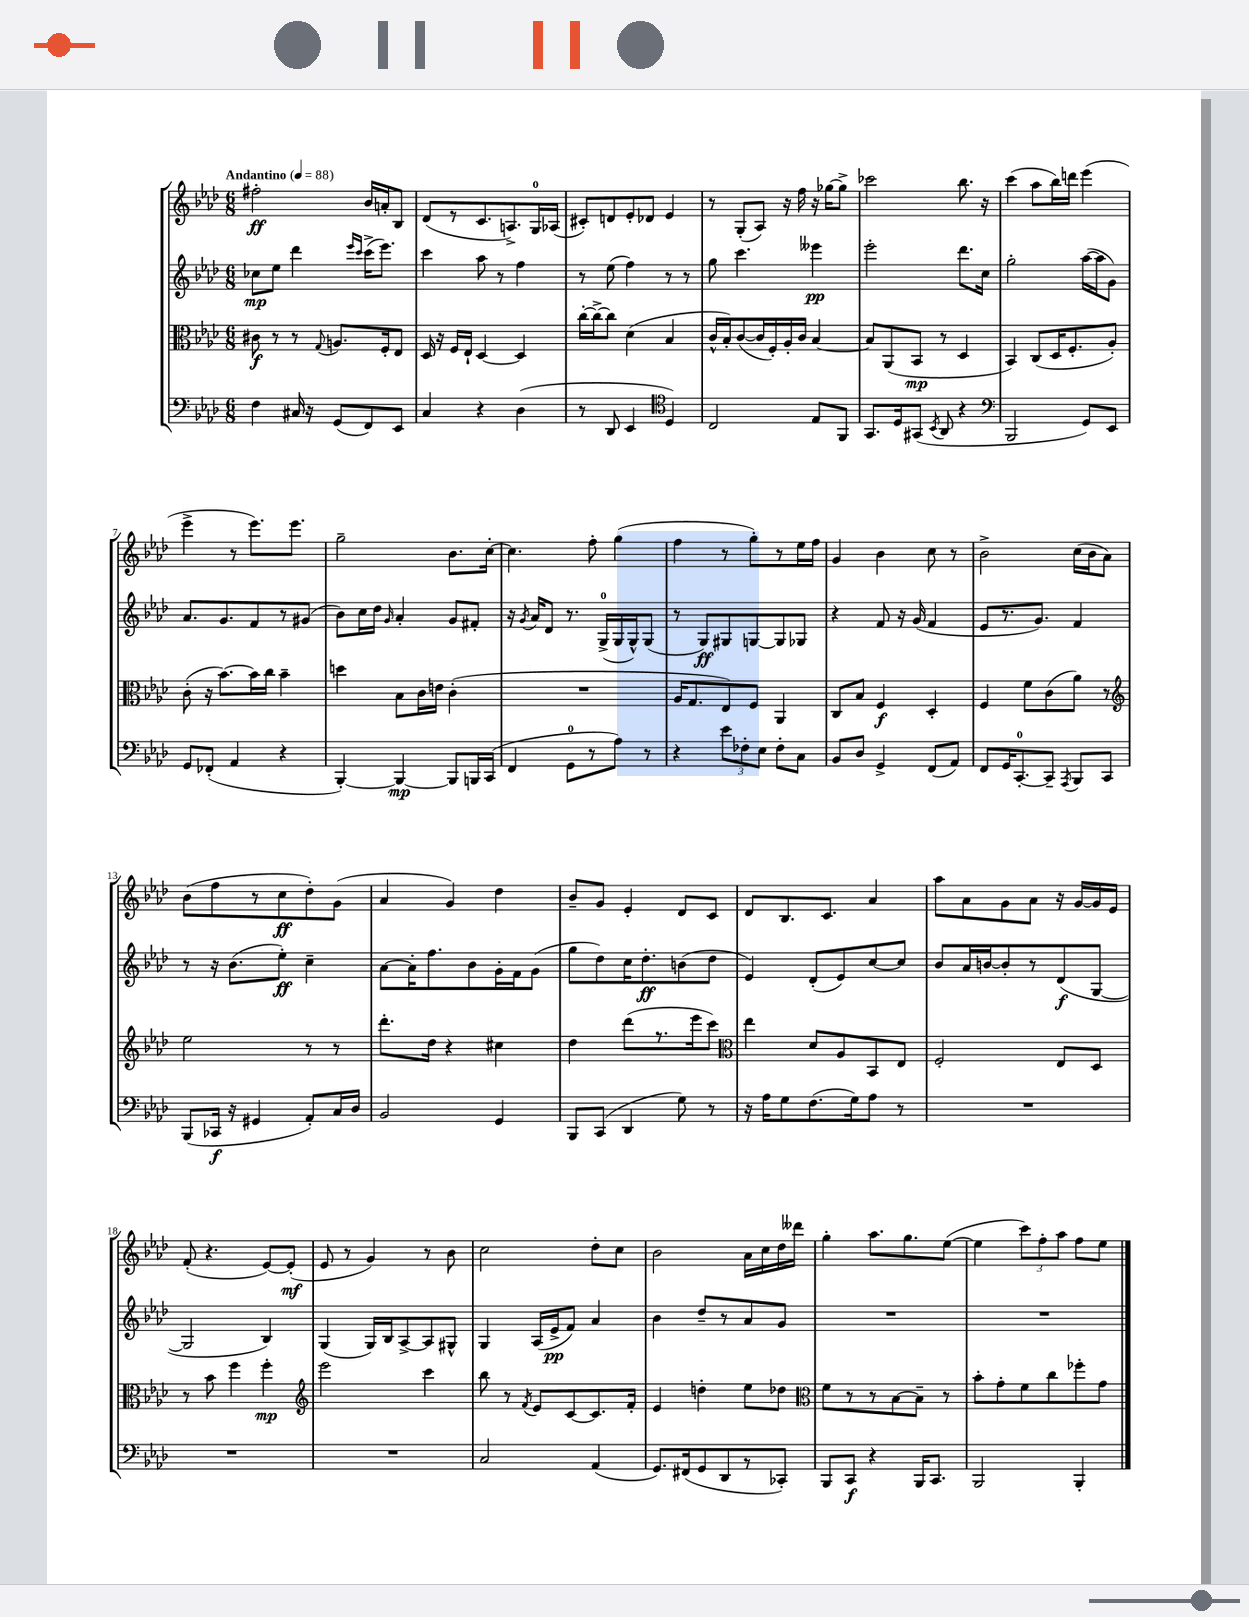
<<
\new StaffGroup <<
\new Staff = "s0" {
    \clef treble \key aes \major \numericTimeSignature \time 6/8 \tempo "Andantino" 4 = 88
    \autoBeamOff fis''2-.\ff bes'16[ a'16-. bes8] |
    des'8[( r8 c'8. a8.->) g16-0 aes16]( |
    cis'8[-.) d'8 ees'8-. des'8] ees'4 |
    r8 g8[-.( aes8]) r16 f''16 r16 ges''16[~ ges''8]-> |
    ces'''2 bes''8. r16 |
    c'''4( aes''8[ bes''16) d'''16] ees'''4( |
    ees'''4-> r8 ees'''8.[) ees'''8.] |
    g''2-- bes'8.[ c''16]~-. |
    c''4. f''8-. g''4( |
    f''4 r8 g''8[-.) r8 ees''16 f''16] |
    g'4 bes'4 c''8 r8 |
    bes'2-> c''16[( bes'16 aes'8]) |
    bes'8[( f''8 r8 c''8\ff des''8-.) g'8]( |
    aes'4 g'4) des''4 |
    bes'8[-- g'8] ees'4-. des'8[ c'8] |
    des'8[ bes8. c'8.] aes'4 |
    aes''8[ aes'8 g'8 aes'8] r16 g'16[~ g'16 ees'16] |
    f'8-.( r4. ees'8[~) ees'8]-.\mf( |
    ees'8 r8 g'4) r8 bes'8 |
    c''2 des''8[-. c''8] |
    bes'2 aes'16[ c''16 des''16 deses'''16] |
    g''4-. aes''8.[ g''8. ees''8]~( |
    ees''4 \tuplet 3/2 { c'''8[) f''8-. aes''8] } f''8[ ees''8] \bar "|." |
}
\new Staff = "s1" {
    \clef treble \key aes \major \numericTimeSignature \time 6/8
    \autoBeamOff ces''8[\mp ees''8] des'''4 \grace { ees'''16[ c'''16] } c'''16[->( ees'''8.]) |
    c'''4 aes''8 r8 f''4 |
    r8 ees''8( f''4) r8 r8 |
    g''8 c'''4. eeses'''4\pp |
    ees'''2-. des'''8.[ c''16] |
    g''2-. aes''16[~( aes''16 g'8]) |
    aes'8.[ g'8. f'8 r8 gis'8]( |
    bes'8[) c''16 des''16] \grace { g'16 } aes'4-. g'8[ fis'8]-. |
    r16 \acciaccatura { g'8 } aes'16[ des'8] r8. g16[-0->( g16 g16-^) g8]( |
    r8 g8[\ff) gis8 g8~ g8 ges8] |
    r4 f'8 r16 g'16( f'4 |
    ees'8[ r8. g'8.]) f'4 |
    r8 r16 bes'8.[( ees''8]-.\ff) c''4-- |
    aes'8[~ aes'16-. f''8. bes'8 g'16-. f'16 g'8]( |
    g''8[ des''8) c''16 des''8.-.\ff b'8( des''8] |
    ees'4) des'8[-.( ees'8) c''8~ c''8] |
    bes'8[ aes'16 b'16~ b'8-. r8 des'8\f( g8]~ |
    g2 bes4) |
    g4( g16[) bes16 aes8~-> aes8 gis8]-^ |
    g4 aes16[( ees'16->\pp f'8]) aes'4 |
    bes'4 des''8[-- r8 aes'8 g'8] |
    R2. |
    R2. \bar "|." |
}
\new Staff = "s2" {
    \clef alto \key aes \major \numericTimeSignature \time 6/8
    \autoBeamOff cis'8\f r8 r8 \appoggiatura { g8 } a8.[ f16-. ees8] |
    des16 r16 f16[ ees16]-! des4~ des4 |
    c''16[~-. c''16~-> c''8] des'4( bes4 |
    c'16[-^ bes16-.) c'8~( c'16 f16-.) aes16-. c'16] bes4~ |
    bes8[ aes,8( bes,8]\mp r8 des4 |
    bes,4) c8[( des16 f8.-. aes8]-.) |
    c'8-.( r16 bes'8.[~) bes'16 c''16] bes'4-- |
    d''4 bes8[ c'16 e'16] c'4-.( |
    R2. |
    aes16[ g8. ees8) f8] aes,4 |
    c8[ bes8] f4\f des4-. |
    f4 f'8[ c'8( aes'8]) r8 |
    \clef treble ees''2 r8 r8 |
    des'''8.[-. des''16] r4 cis''4 |
    des''4 des'''8[( r8. ees'''16 c'''8]) |
    \clef alto ees''4 des'8[ aes8 bes,8 ees8] |
    f2-. ees8[ des8] |
    r8 bes'8 f''4 f''4-.\mp |
    \clef treble ees'''2 c'''4 |
    bes''8 r8 \acciaccatura { f'8 } ees'8[ c'8~ c'8. f'16]-. |
    ees'4 d''4-. ees''8[ des''8] |
    \clef alto f'8[ r8 r8 bes8~ bes8]-- r8 |
    bes'8[-. g'8-. f'8 c''8 fes''8-. g'8] \bar "|." |
}
\new Staff = "s3" {
    \clef bass \key aes \major \numericTimeSignature \time 6/8
    \autoBeamOff f4 cis16 r16 g,8[( f,8) ees,8] |
    c4 r4 des4( |
    r8 des,8 ees,4 \clef tenor des4) |
    c2 ees8[ f,8] |
    g,8.[ des16 gis,8]( \acciaccatura { bes,8 } aes,8 r4 |
    \clef bass bes,,2 g,8[) ees,8] |
    g,8[ fes,8]-.( aes,4 r4 |
    bes,,4~-.) bes,,4~\mp bes,,8[ b,,16 c,16]( |
    f,4 g,8[-0 r8 aes8]) r8 |
    r4 \tuplet 3/2 { ees'8[ fes8-. ees8] } fes8[-. c8] |
    bes,8[ des8] g,4-> f,8[( aes,8]) |
    f,8[ g,16 c,8.-0~-. c,8]-- \acciaccatura { aes,,8 } bes,,8[ c,8] |
    bes,,8[( ces,16]\f r16 gis,4 aes,8[-.) c16 des16] |
    bes,2 g,4 |
    bes,,8[ c,8]( des,4 g8) r8 |
    r16 aes16[ g8 f8.( g16) aes8] r8 |
    R2. |
    R2. |
    R2. |
    c2 aes,4( |
    g,8.[) fis,16( g,8 des,8 r8 ces,8]-.) |
    bes,,8[ c,8]\f r4 bes,,16[ c,8.] |
    bes,,2 bes,,4-. \bar "|." |
}
>>
>>
